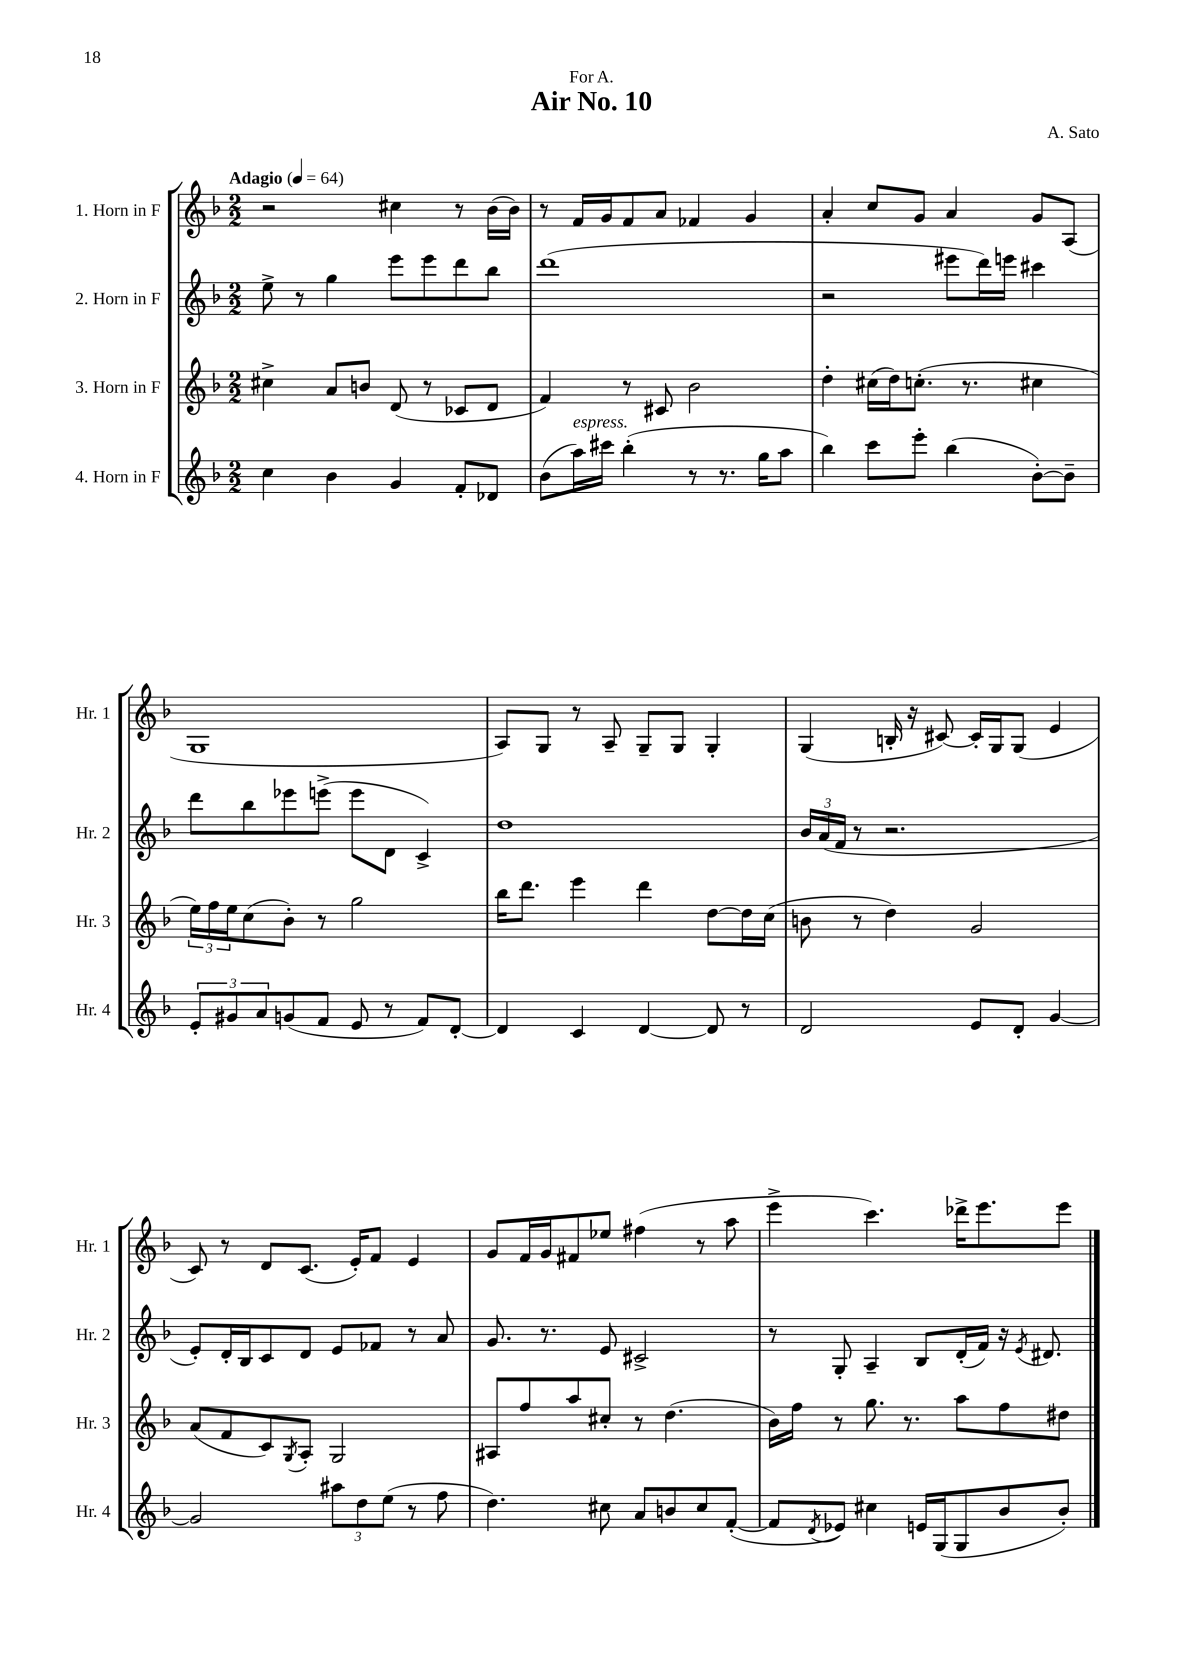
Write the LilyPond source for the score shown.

\header { title = "Air No. 10" composer = "A. Sato" dedication = "For A." }
<<
\new StaffGroup <<
\new Staff = "s0" \with { instrumentName = "1. Horn in F" shortInstrumentName = "Hr. 1" } {
    \clef treble \key f \major \numericTimeSignature \time 2/2 \tempo "Adagio" 4 = 64
    r2 cis''4 r8 bes'16( bes'16) |
    r8 f'16 g'16 f'8 a'8 fes'4 g'4 |
    a'4-. c''8 g'8 a'4 g'8 a8( |
    g1 |
    a8) g8 r8 a8-- g8-- g8 g4-. |
    g4( b16-. r16 cis'8~) cis'16-. g16 g8( e'4 |
    c'8) r8 d'8 c'8.( e'16-.) f'8 e'4 |
    g'8 f'16 g'16 fis'8 ees''8 fis''4( r8 a''8 |
    e'''4-> c'''4.) des'''16-> e'''8. e'''8 \bar "|." |
}
\new Staff = "s1" \with { instrumentName = "2. Horn in F" shortInstrumentName = "Hr. 2" } {
    \clef treble \key f \major \numericTimeSignature \time 2/2
    e''8-> r8 g''4 e'''8 e'''8 d'''8 bes''8 |
    d'''1( |
    r2 eis'''8 d'''16) e'''16 cis'''4 |
    d'''8 bes''8 ees'''8 e'''8->( e'''8 d'8 c'4->) |
    d''1 |
    \tuplet 3/2 { bes'16 a'16( f'16 } r8 r2. |
    e'8-.) d'16-. bes16 c'8 d'8 e'8 fes'8 r8 a'8 |
    g'8. r8. e'8 cis'2-> |
    r8 g8-. a4-- bes8 d'16-.( f'16) r16 \acciaccatura { e'8 } dis'8. \bar "|." |
}
\new Staff = "s2" \with { instrumentName = "3. Horn in F" shortInstrumentName = "Hr. 3" } {
    \clef treble \key f \major \numericTimeSignature \time 2/2
    cis''4-> a'8 b'8 d'8( r8 ces'8 d'8 |
    f'4) r8 cis'8 bes'2 |
    d''4-. cis''16( d''16) c''8.-.( r8. cis''4 |
    \tuplet 3/2 { e''16) f''16 e''16 } c''8( bes'8-.) r8 g''2 |
    bes''16 d'''8. e'''4 d'''4 d''8~ d''16 c''16( |
    b'8 r8 d''4) g'2 |
    a'8( f'8 c'8) \acciaccatura { g8 } a8-. g2 |
    ais8 f''8 a''8 cis''8-. r8 d''4.( |
    bes'16) f''16 r8 g''8. r8. a''8 f''8 dis''8 \bar "|." |
}
\new Staff = "s3" \with { instrumentName = "4. Horn in F" shortInstrumentName = "Hr. 4" } {
    \clef treble \key f \major \numericTimeSignature \time 2/2
    c''4 bes'4 g'4 f'8-. des'8 |
    bes'8( a''16^\markup { \italic "espress." }) cis'''16 bes''4-.( r8 r8. g''16 a''8 |
    bes''4) c'''8 e'''8-. bes''4( bes'8~-.) bes'8-- |
    \tuplet 3/2 { e'8-. gis'8 a'8 } g'8( f'8 e'8 r8 f'8) d'8~-. |
    d'4 c'4 d'4~ d'8 r8 |
    d'2 e'8 d'8-. g'4~ |
    g'2 \tuplet 3/2 { ais''8 d''8 e''8( } r8 f''8 |
    d''4.) cis''8 a'8 b'8 cis''8 f'8~-.( |
    f'8 \acciaccatura { d'8 } ees'8) cis''4 e'16 g16( g8 bes'8 bes'8-.) \bar "|." |
}
>>
>>
\layout { \context { \Score \remove "Bar_number_engraver" } }
